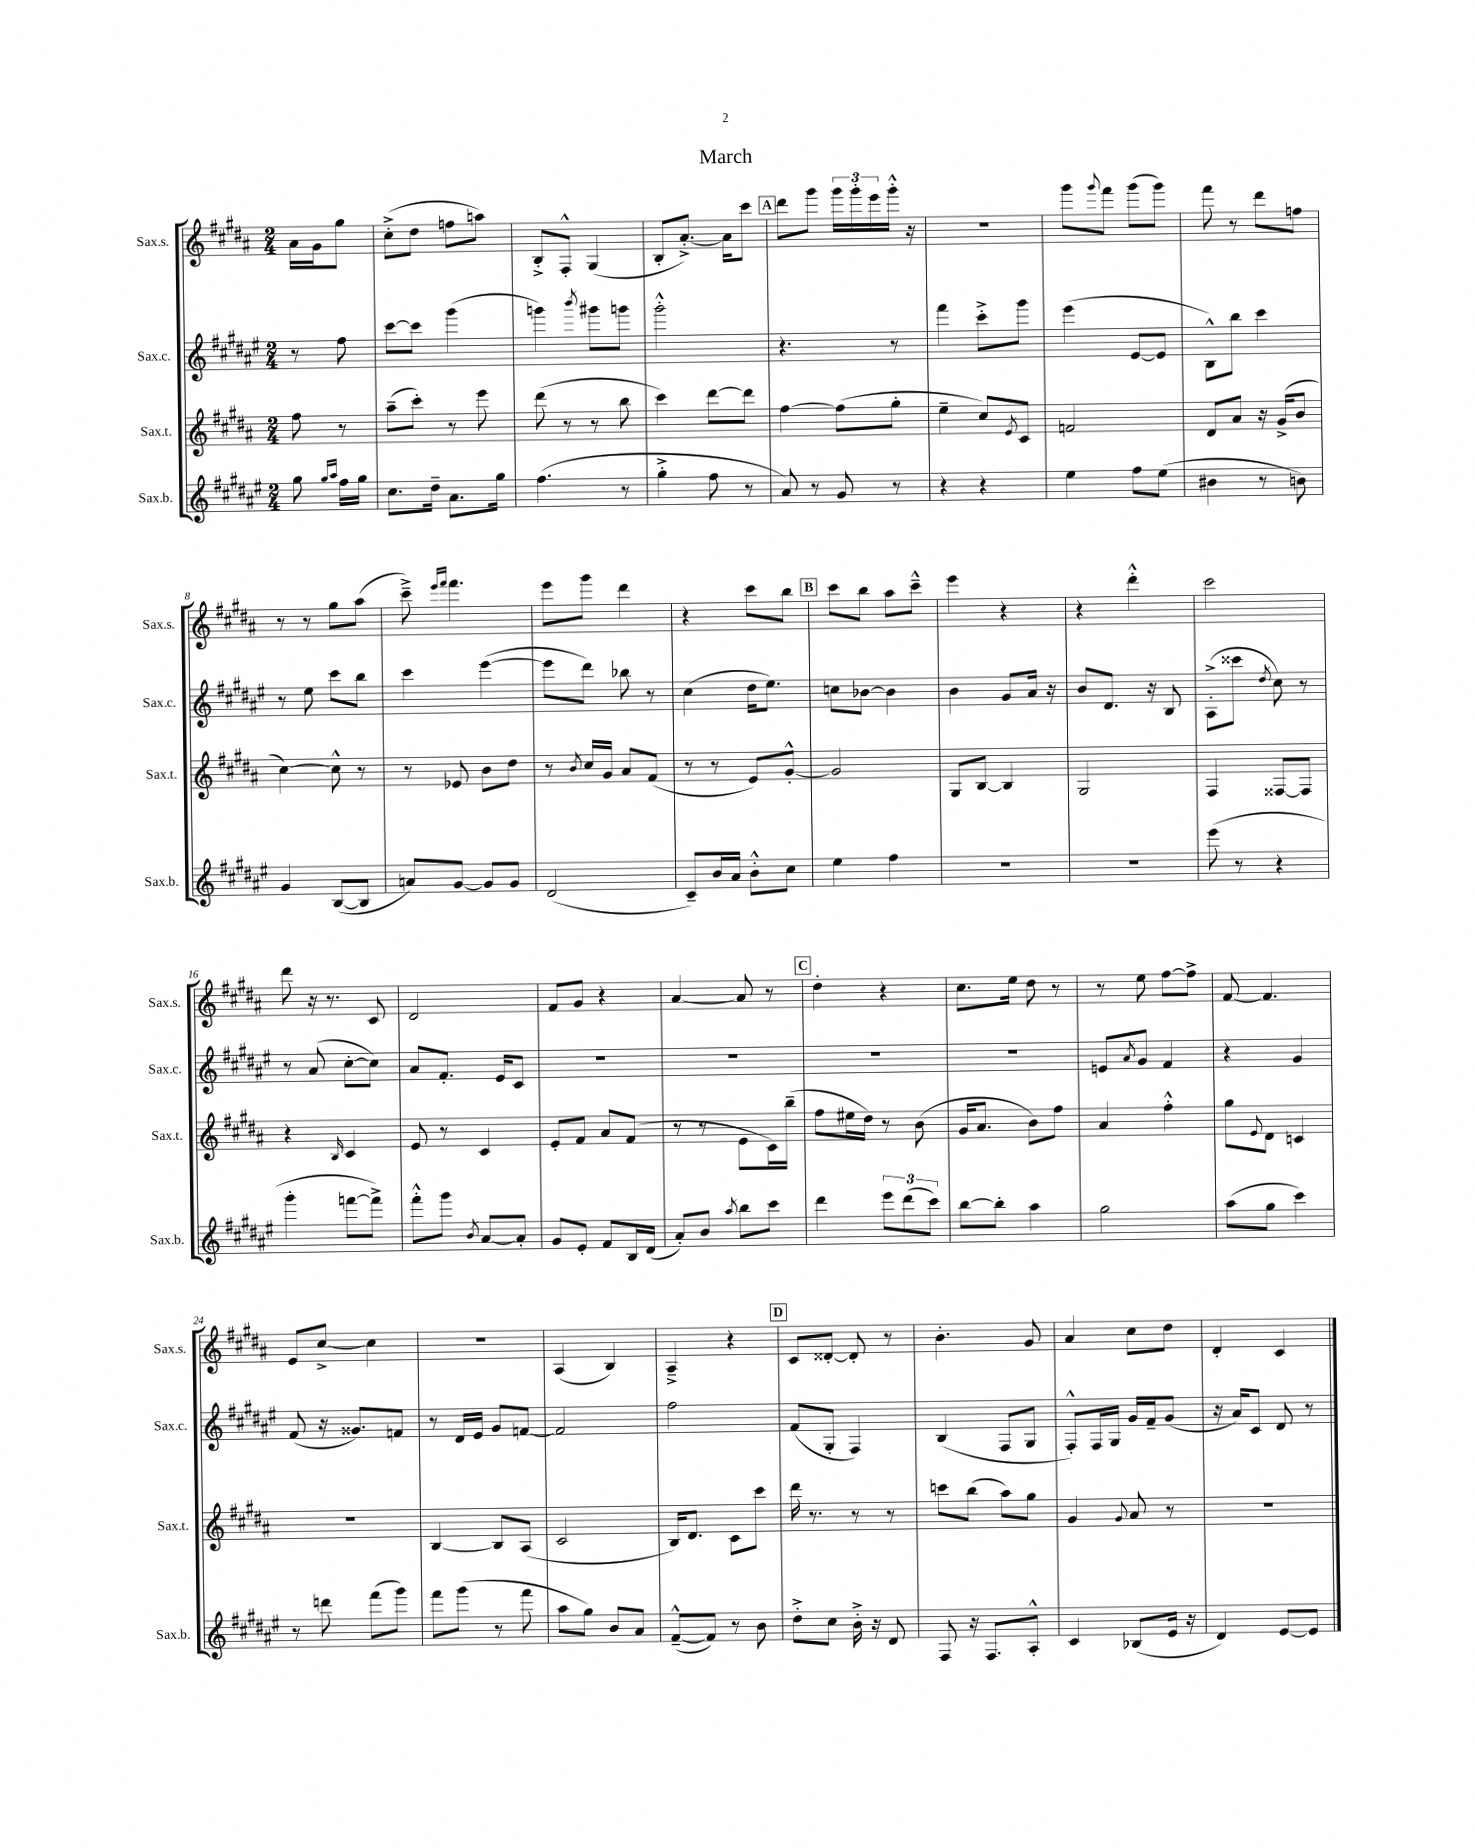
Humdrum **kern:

**kern	**kern	**kern	**kern
*part4	*part3	*part2	*part1
*staff4	*staff3	*staff2	*staff1
*I"Sax.b.	*I"Sax.t.	*I"Sax.c.	*I"Sax.s.
*I'Sax.b.	*I'Sax.t.	*I'Sax.c.	*I'Sax.s.
*clefG2	*clefG2	*clefG2	*clefG2
*k[f#c#g#d#a#e#]	*k[f#c#g#d#a#]	*k[f#c#g#d#a#e#]	*k[f#c#g#d#a#]
*M2/4	*M2/4	*M2/4	*M2/4
=	=	=	=
8gg#\	8ff#\	8r	16a#\LL
.	.	.	16g#\J
16qqgg#/LL	.	.	.
16qqaa#/JJ	.	.	.
16ff#\LL	8r	8ff#\	8gg#\J
16gg#\JJ	.	.	.
=1	=1	=1	=1
8.cc#\L	(8aa#~\L	[8ccc#\L	(8cc#'^\L
.	8ccc#'\J)	8ccc#\J]	8dd#\J
16dd#~\Jk	.	.	.
8.a#\L	8r	(4ggg#\	8ffn\L
.	8eee\	.	8aan\J)
16gg#\Jk	.	.	.
=2	=2	=2	=2
(4.ff#\	(8ddd#\	4gggn\)	8B'^/L
.	8r	.	8F#'^^/J
.	.	8qbbb/	.
.	8r	8ggg#X\L	(4G#/
8r	8bb\	8gggn\J	.
=3	=3	=3	=3
4gg#'^\	4ccc#\)	2ggg#'^^\	8B'/L
.	.	.	[8.a#'^/J)
8ff#\	[8ddd#\L	.	.
.	.	.	16a#\KL]
8r	8ddd#\J]	.	8ccc#\J
!!LO:REH:place=s1:t=A
=4	=4	=4	=4
8a#/)	[4ff#\	4.r	8ddd#\L
8r	.	.	8ggg#\J
8g#/	(8ff#\L]	.	24ggg#\LL
.	.	.	24ggg#'\
.	.	.	24eee\
8r	8gg#'\J	8r	16ggg#'^^\JJ
.	.	.	16r
=5	=5	=5	=5
4r	4ee~\	4fff#\	2r
4r	8cc#/L)	8ccc#'^\L	.
.	8qe/	.	.
.	8c#/J	8ggg#\J	.
=6	=6	=6	=6
4ee#\	2fn/	(4eee#\	8ggg#\L
.	.	.	8qqggg#/
.	.	.	8fff#\J
8ff#\L	.	[8e#/L	(8ggg#\L
(8ee#\J	.	8e#/J]	8ggg#\J)
=7	=7	=7	=7
4b#X\	8d#/L	8B^^\L)	8fff#\
.	8a#/J	8bb\J	8r
8r	16r	4ccc#\	8ddd#\L
.	(16g#^/KL	.	.
8bn\)	8b/J	.	8ffn\J
!!LO:LB:g=z
=8	=8	=8	=8
4g#/	[4cc#\)	8r	8r
.	.	8ee#\	8r
([8B/L	8cc#^^\]	8ccc#\L	8gg#\L
8B/J]	8r	8bb\J	(8aa#\J
=9	=9	=9	=9
8an/L)	8r	4ccc#\	8ccc#~^\)
.	.	.	16qqeee/LL
.	.	.	16qqfff#/JJ
[8g#/J	8e-X/	.	4.fff#\
8g#/L]	8b\L	([4eee#\	.
8g#/J	8dd#\J	.	.
=10	=10	=10	=10
(2d#/	8r	8eee#\L]	8eee\L
.	8qb/	.	.
.	16cc#/LL	8ddd#\J)	8ggg#\J
.	16g#/JJ	.	.
.	8a#/L	8bb-X\	4ddd#\
.	(8f#/J	8r	.
=11	=11	=11	=11
8c#~/L)	8r	(4cc#\	4r
16b/L	8r	.	.
16a#/JJ	.	.	.
8b'^^\L	8e/L)	16dd#\KL	8ccc#\L
.	.	8.ee#\J)	.
8cc#\J	[8g#'^^/J	.	8bb\J
!!LO:REH:place=s1:t=B
=12	=12	=12	=12
4ee#\	2g#/]	8ccn\L	8ccc#\L
.	.	[8b-X\J	8bb\J
4ff#\	.	4b-\]	8aa#\L
.	.	.	8ccc#~^^\J
=13	=13	=13	=13
2r	8G#/L	4b\	4eee\
.	[8B/J	.	.
.	4B/]	8g#/L	4r
.	.	16a#/Jk	.
.	.	16r	.
=14	=14	=14	=14
2r	2G#/	8b/L	4r
.	.	8.d#/J	.
.	.	.	4ddd#'^^\
.	.	16r	.
.	.	8B/	.
=15	=15	=15	=15
(8eee#\	4F#/	(8A#'^\L	2ccc#\
8r	.	8ccc##X\J	.
.	.	8qdd#/	.
4r	[8F##X/L	8cc#\)	.
.	8F##/J]	8r	.
!!LO:LB:g=z
=16	=16	=16	=16
4ggg#'\	4r	8r	8ddd#\
.	.	(8a#/	16r
.	.	.	8.r
.	16qqB/	.	.
[8fffn\L	4c#/	[8cc#'\L	.
8fff^\J])	.	8cc#\J])	8c#/
=17	=17	=17	=17
8fff#'^^\L	8e/	8a#/L	2d#/
8ggg#\J	8r	8.f#'/J	.
8qb/	.	.	.
[8a#/L	4c#/	.	.
.	.	16e#/KL	.
8a#'/J]	.	8c#/J	.
=18	=18	=18	=18
8g#/L	8e'/L	2r	8f#/L
8e#'/J	8f#/J	.	8g#/J
8f#/L	8a#/L	.	4r
16B/L	(8f#/J	.	.
(16d#/JJ	.	.	.
=19	=19	=19	=19
8a#'/L)	8r	2r	[4a#/
8b/J	8r	.	.
8qaa#/	.	.	.
8bb\L	8e\L	.	8a#/]
8ccc#\J	16c#\L)	.	8r
.	(16bb~\JJ	.	.
!!LO:REH:place=s1:t=C
=20	=20	=20	=20
4ddd#\	8ff#\L	2r	4dd#'\
.	16ee#X\L	.	.
.	16dd#\JJ)	.	.
12eee#\L	8r	.	4r
(12ddd#\	.	.	.
.	(8b\	.	.
12ccc#\J)	.	.	.
=21	=21	=21	=21
[8bb\L	16g#/KL	2r	8.cc#\L
.	8.a#/J	.	.
8bb'\J]	.	.	.
.	.	.	16ee\Jk
4aa#\	8b\L)	.	8dd#\
.	8ff#\J	.	8r
=22	=22	=22	=22
2gg#\	4a#/	8en/L	8r
.	.	8qa#/	.
.	.	8g#/J	8ee\
.	4ff#'^^\	4f#/	[8ff#\L
.	.	.	8ff#^\J]
=23	=23	=23	=23
(8aa#\L	8gg#\L	4r	[8f#/
.	8qqe/	.	.
8gg#\J	8d#\J	.	4.f#/]
4ccc#\)	4cn/	4g#/	.
!!LO:LB:g=z
=24	=24	=24	=24
8r	2r	(8f#/	8e/L
8dddn\	.	16r	[8cc#^/J
.	.	8.g##X/L)	.
(8fff#\L	.	.	4cc#\]
8ggg#\J)	.	8fn/J	.
=25	=25	=25	=25
8fff#\L	[4B/	8r	2r
(8ggg#\J	.	16d#/LL	.
.	.	16e#/JJ	.
8r	8B/L]	8g#/L	.
8fff#\	(8A#/J	[8fn/J	.
=26	=26	=26	=26
8aa#\L	2c#/	2f/]	(4A#/
8gg#\J)	.	.	.
8b/L	.	.	4B/)
8a#/J	.	.	.
=27	=27	=27	=27
([8f#~^^/L	16B/KL)	2ff#\	4A#~^/
.	8.d#/J	.	.
8f#/J])	.	.	.
8r	8c#\L	.	4r
8b\	8ccc#\J	.	.
!!LO:REH:place=s1:t=D
=28	=28	=28	=28
8dd#'^\L	16ddd#\	(8f#/L	8c#/L
.	8.r	.	.
8cc#\J	.	8G#'/J	[8d##X'/J
16b'^\	8r	4F#/)	8d##'/]
16r	.	.	.
8d#/	8r	.	8r
=29	=29	=29	=29
8F#/	8cccn\L	(4B/	4.b'\
16r	(8bb\J	.	.
8.F#/L	.	.	.
.	8aa#\L)	8F#/L	.
8A#'^^/J	8gg#\J	8G#/J	8g#/
=30	=30	=30	=30
4c#/	4g#/	8F#'^^/L)	4a#/
.	.	16F#/L	.
.	.	16G#/JJ	.
.	8qqg#/	.	.
(8B-X/L	8a#/	16g#/LL	8cc#\L
.	.	16f#~/J	.
16e#/Jk	8r	(8g#/J	8dd#\J
16r	.	.	.
=31	=31	=31	=31
4d#/)	2r	16r	4d#'/
.	.	16a#/KL)	.
.	.	8c#/J	.
[8e#/L	.	8d#/	4c#/
8e#/J]	.	8r	.
==	==	==	==
*-	*-	*-	*-
